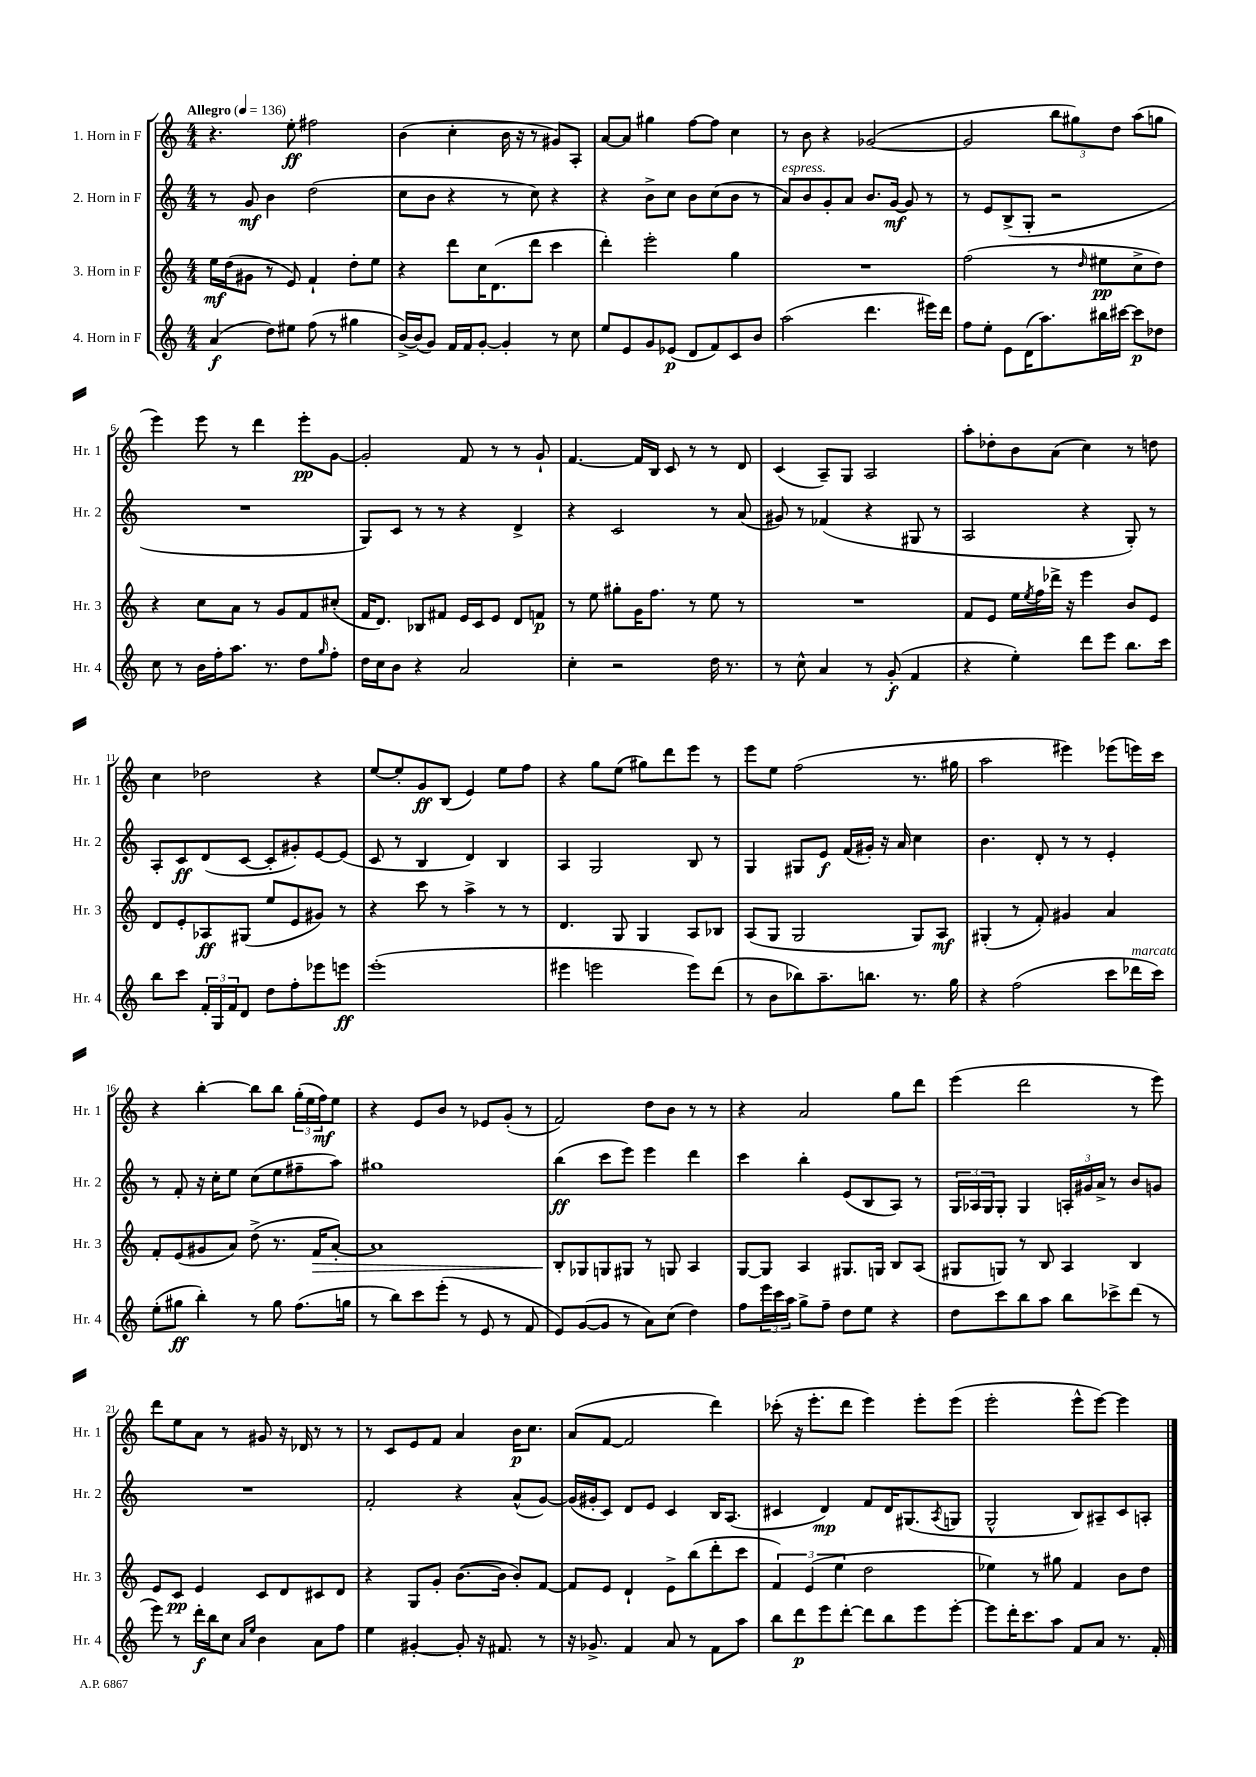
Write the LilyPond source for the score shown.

<<
\new StaffGroup <<
\new Staff = "s0" \with { instrumentName = "1. Horn in F" shortInstrumentName = "Hr. 1" } {
    \clef treble \key c \major \numericTimeSignature \time 4/4 \tempo "Allegro" 4 = 136
    r4. e''8-.\ff fis''2 |
    b'4( c''4-. b'16 r16 r8 gis'8) a8-. |
    a'8~ a'8 gis''4 f''8~ f''8 c''4 |
    r8 b'8 r4 ges'2~( |
    ges'2 \tuplet 3/2 { b''8 gis''8) d''8 } a''8( g''8 |
    e'''4) e'''8 r8 d'''4 e'''8-.\pp g'8~ |
    g'2-. f'8 r8 r8 g'8-! |
    f'4.~ f'16 b16 c'8 r8 r8 d'8 |
    c'4( a8--) g8 a2 |
    a''8-. des''8-. b'8 a'8( c''4) r8 d''8 |
    c''4 des''2 r4 |
    e''8~ e''8-. g'8\ff b8( e'4) e''8 f''8 |
    r4 g''8 e''8( gis''8) d'''8 e'''8 r8 |
    e'''8 e''8 f''2( r8. gis''16 |
    a''2 eis'''4) ees'''8( e'''16) c'''16 |
    r4 b''4~-. b''8 b''8 \tuplet 3/2 { g''16-.( e''16 f''16\mf) } e''8 |
    r4 e'8 b'8 r8 ees'8 g'8-.( r8 |
    f'2) d''8 b'8 r8 r8 |
    r4 a'2 g''8 d'''8 |
    e'''4( d'''2 r8 e'''8) |
    d'''8 e''8 a'8 r8 gis'8 r16 des'16 r8 r8 |
    r8 c'8 e'8 f'8 a'4 b'16\p c''8. |
    a'8( f'8~ f'2 d'''4) |
    ces'''8-.( r16 e'''8.-. d'''8 e'''4) e'''8-. e'''8( |
    e'''2-. e'''8-^ e'''8~) e'''4 \bar "|." |
}
\new Staff = "s1" \with { instrumentName = "2. Horn in F" shortInstrumentName = "Hr. 2" } {
    \clef treble \key c \major \numericTimeSignature \time 4/4
    r8 g'8\mf b'4 d''2( |
    c''8 b'8 r4 r8 c''8) r4 |
    r4 b'8-> c''8 b'8 c''8( b'8 r8 |
    a'8^\markup { \italic "espress." }) b'8 g'8-. a'8 b'8. g'16~\mf g'8 r8 |
    r8 e'8 b8->( g8-. r2 |
    R1 |
    g8) c'8 r8 r8 r4 d'4-> |
    r4 c'2 r8 a'8( |
    gis'8) r8 fes'4( r4 gis8 r8 |
    a2 r4 g8-.) r8 |
    a8-. c'8\ff d'8( c'8~ c'8-. gis'8-.) e'8~ e'8( |
    c'8 r8 b4 d'4) b4 |
    a4 g2 b8 r8 |
    g4 gis8 e'8\f f'16( gis'16-.) r16 a'16 c''4 |
    b'4. d'8-. r8 r8 e'4-. |
    r8 f'8-. r16 c''16-. e''8 c''8( e''8 fis''8-- a''8) |
    gis''1 |
    b''4\ff( c'''8 e'''8) e'''4 d'''4 |
    c'''4 b''4-. e'8( b8 a8) r8 |
    \tuplet 3/2 { g16 aes16 g16 } g8-. g4 \tuplet 3/2 { a16-. gis'16 a'16-> } r8 b'8 g'8 |
    R1 |
    f'2-. r4 a'8-^( g'8~) |
    g'16( gis'16-. c'8) d'8 e'8 c'4 b16 a8.( |
    cis'4 d'4\mp) f'8 d'16 gis8.( \acciaccatura { a8 } g8 |
    g2-^ b8) ais8-- c'8 a8-. \bar "|." |
}
\new Staff = "s2" \with { instrumentName = "3. Horn in F" shortInstrumentName = "Hr. 3" } {
    \clef treble \key c \major \numericTimeSignature \time 4/4
    e''16\mf d''16( gis'8 r8 e'8) f'4-! d''8-. e''8 |
    r4 d'''8 c''16 d'8.( d'''8 c'''4 |
    d'''4-.) e'''2-. g''4 |
    R1 |
    f''2( r8 \grace { d''16 } eis''8\pp c''8-> d''8) |
    r4 c''8 a'8 r8 g'8 f'8 cis''8-.( |
    f'16 d'8.) bes8 fis'8 e'16 c'16 e'8 d'8 f'8\p |
    r8 e''8 gis''8-. g'16 f''8. r8 e''8 r8 |
    R1 |
    f'8 e'8 e''16 \acciaccatura { e''8 } f''16 des'''16-> r16 e'''4 b'8 e'8 |
    d'8 e'8-. aes8\ff gis8( e''8 e'8 gis'8) r8 |
    r4 c'''8 r8 a''4-> r8 r8 |
    d'4. g8 g4 a8 bes8 |
    a8( g8 g2 g8) a8\mf |
    gis4-.( r8 f'8-.) gis'4 a'4 |
    f'8-. e'8( gis'8 a'8) d''8->( r8. f'16\> a'8~-.) |
    a'1 |
    b8-.\! ges8 g8 gis8 r8 g8 a4 |
    g8~ g8 a4 gis8. g16 b8 a8( |
    gis8 g8) r8 b8 a4 b4 |
    e'8 c'8\pp e'4 c'8 d'8 cis'8 d'8 |
    r4 g8 g'8-. b'8.~( b'16 b'8-.) f'8~ |
    f'8 e'8 d'4-! e'8-> b''8( d'''8-. c'''8 |
    \tuplet 3/2 { f'4) e'4( e''4 } d''2 |
    ees''4) r8 gis''8 f'4 b'8 d''8 \bar "|." |
}
\new Staff = "s3" \with { instrumentName = "4. Horn in F" shortInstrumentName = "Hr. 4" } {
    \clef treble \key c \major \numericTimeSignature \time 4/4
    a'4\f( d''8) eis''8 f''8( r8 gis''4 |
    b'16~->) b'16( g'8) f'16 f'16 g'8~-. g'4-. r8 c''8 |
    e''8 e'8 g'8 ees'8\p( d'8 f'8) c'8 b'8 |
    a''2( d'''4. eis'''16) d'''16 |
    f''8 e''8-. e'8 d'16( a''8.) bis''16 cis'''16~ cis'''8\p des''8 |
    c''8 r8 b'16 f''16-. a''8. r8. d''8 \grace { g''16 } f''8-. |
    d''16 c''16 b'8 r4 a'2 |
    c''4-. r2 d''16 r8. |
    r8 c''8-^ a'4 r8 g'8-.\f( f'4 |
    r4 e''4-.) d'''8 e'''8 b''8. c'''16 |
    b''8 c'''8 \tuplet 3/2 { f'16-. g16 f'16 } d'8 d''8 f''8-. ees'''8 e'''8\ff |
    e'''1-.( |
    eis'''4 e'''2 e'''8) d'''8( |
    r8 b'8 bes''8) a''8.-- b''8. r8. g''16 |
    r4 f''2( c'''8 des'''16^\markup { \italic "marcato" } c'''16) |
    e''8-.( gis''8\ff b''4-.) r8 gis''8 f''8.( g''16 |
    r8 b''8) c'''8 e'''8-.( r8 e'8 r8 f'8 |
    e'8) g'8~( g'8 r8 a'8) c''8( d''4) |
    f''8 \tuplet 3/2 { e'''16 c'''16 a''16 } g''8-> f''8-- d''8 e''8 r4 |
    d''8 c'''8 b''8 a''8 b''8 ces'''8-> d'''8( r8 |
    e'''8) r8 d'''16-.\f b''16 c''8 \grace { a'16 e''16 } b'4 a'8 f''8 |
    e''4 gis'4~-. gis'8-. r16 fis'8. r8 |
    r16 ges'8.-> f'4 a'8 r8 f'8 a''8 |
    b''8 d'''8\p e'''8 d'''8~-. d'''8 b''8 e'''8 e'''8~-. |
    e'''8 d'''16-. c'''8. a''8 f'8 a'8 r8. f'16-. \bar "|." |
}
>>
>>
